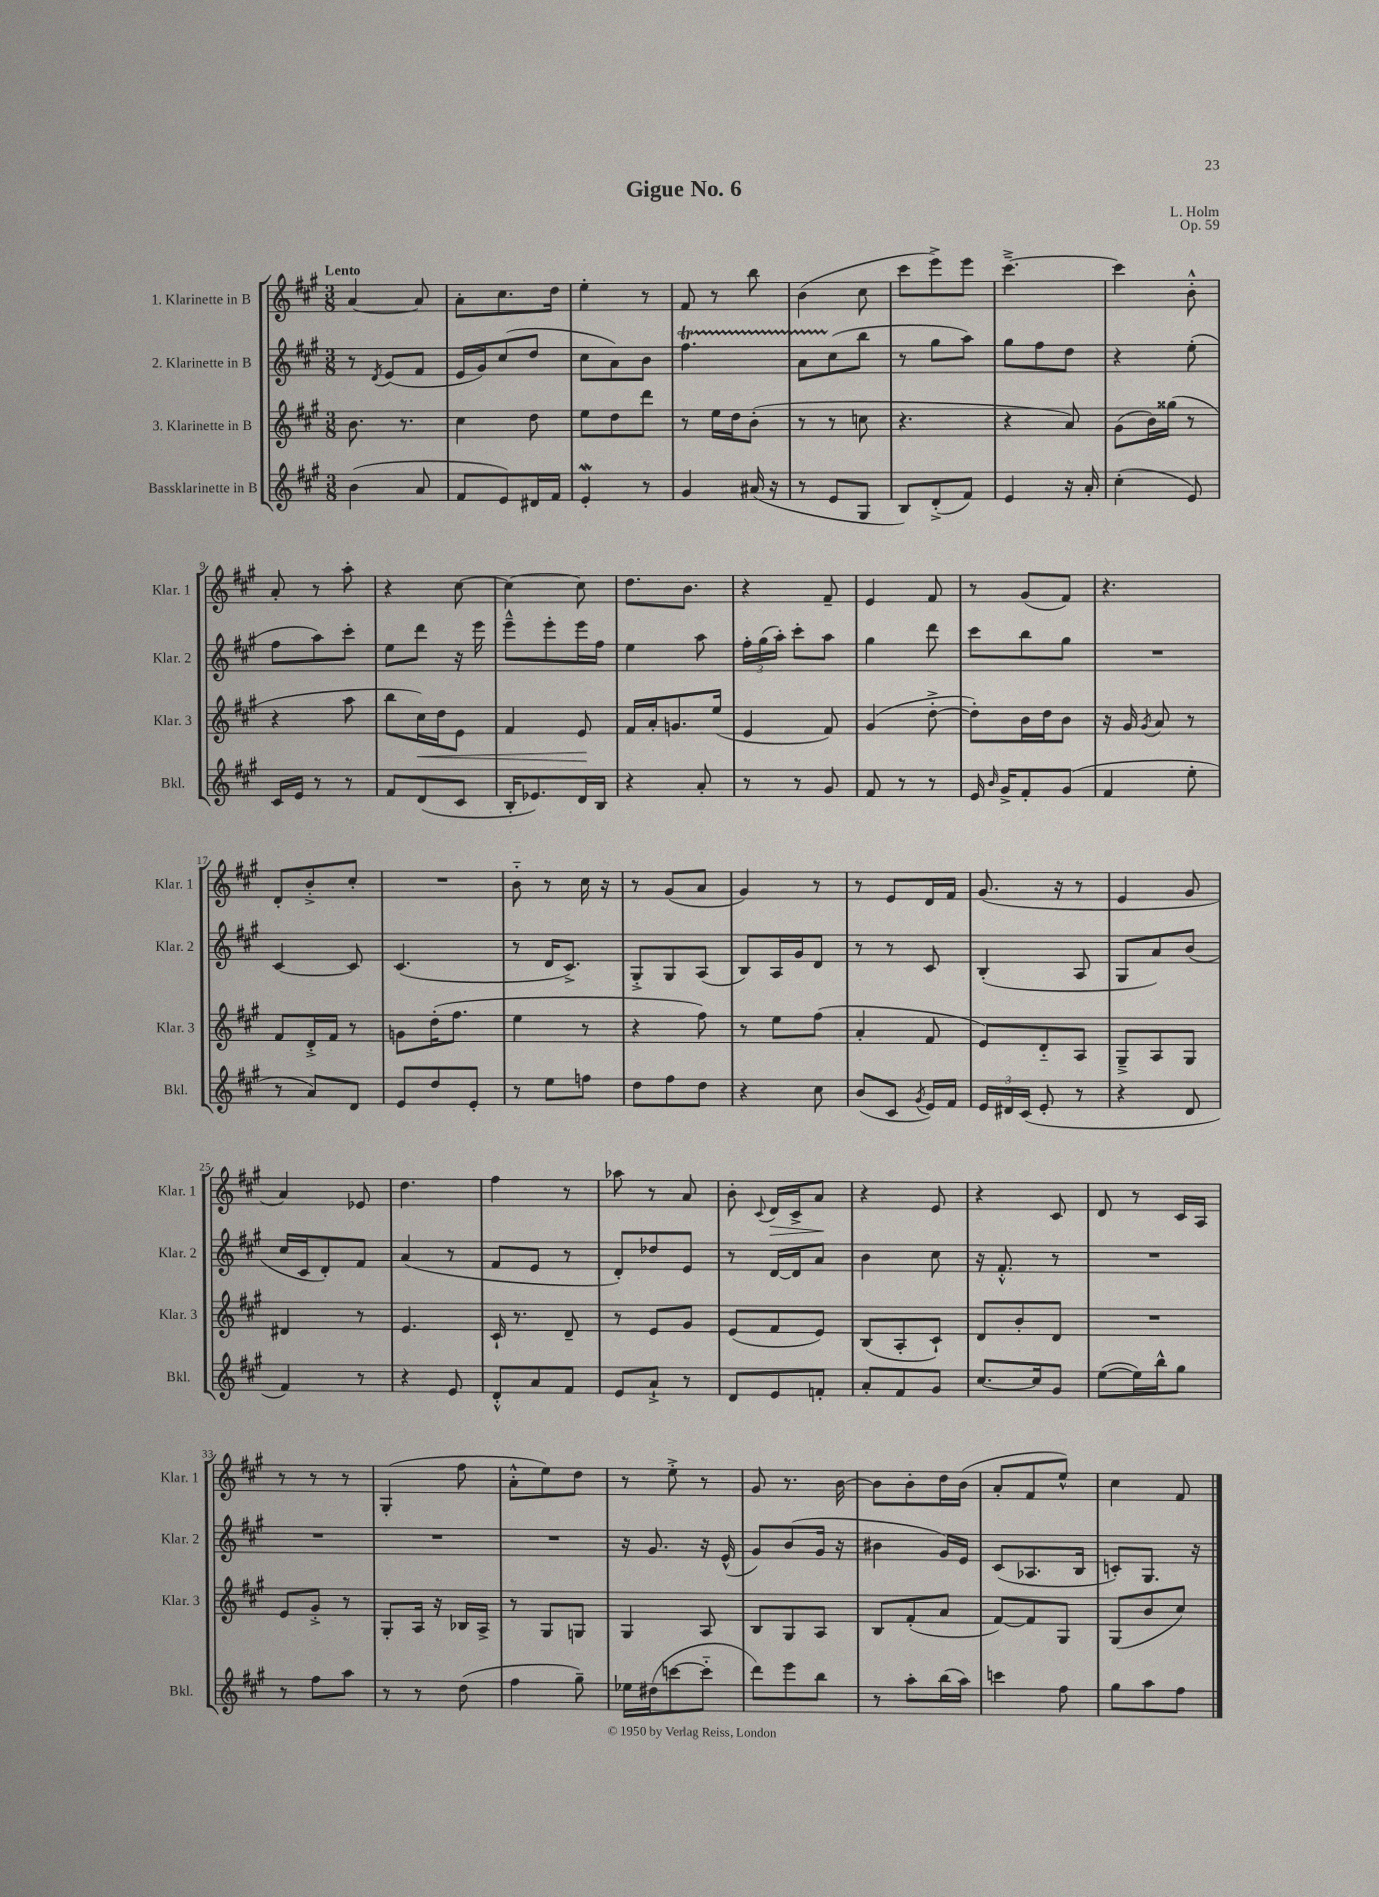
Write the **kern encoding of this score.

**kern	**kern	**kern	**kern
*staff4	*staff3	*staff2	*staff1
*clefG2	*clefG2	*clefG2	*clefG2
*k[f#c#g#]	*k[f#c#g#]	*k[f#c#g#]	*k[f#c#g#]
*M3/8	*M3/8	*M3/8	*M3/8
(4b\	8.b\	8r	[4a/
.	.	8qd/	.
.	.	(8e/L	.
.	8.r	.	.
8a/	.	8f#/J	8a/]
=	=	=	=
8f#/L	4cc#\	16e/LL	8a'\L
.	.	16g#/J)	.
8e/)	.	(8cc#/	8.cc#\
16d#/L	8dd\	8dd/J	.
16f#/JJ	.	.	16dd\Jk
=	=	=	=
4e'/	8ee\L	8cc#\L	4ee'\
.	8dd\	8a\)	.
8r	8ddd\J	8b\J	8r
=	=	=	=
4g#/	8r	4.ff#\	8f#/
.	16ee\LL	.	8r
.	16dd\J	.	.
(16a#/	(8b'\J	.	8bb\
16r	.	.	.
=	=	=	=
8r	8r	8a\L	(4b\
8e/L	8r	(8cc#\	.
8G#/J	8cc\	8bb\J	8cc#\
=	=	=	=
8B/L)	4.r	8r	8ccc#\L
(8d'^/	.	8gg#\L	8eee^\)
8f#/J)	.	8aa\J)	8eee\J
=	=	=	=
4e/	4r	8gg#\L	[4.ccc#~^\
.	.	8ff#\	.
16r	8a/)	8dd\J	.
16a'/	.	.	.
=	=	=	=
(4cc#'\	(8g#\L	4r	4ccc#\]
.	16b\L)	.	.
.	(16gg##\JJ	.	.
8e/)	8r	(8ee'\	8b'^^\
=	=	=	=
16c#/LL	4r	8ff#\L	8a'/
16e/JJ	.	.	.
8r	.	8aa\)	8r
8r	8aa\	8ccc#'\J	8aa'\
=	=	=	=
8f#/L	8bb\L	8ee\L	4r
(8d/	16cc#\L)	8ddd\J	.
.	16dd\J	.	.
8c#/J	8e\J	16r	[8cc#\
.	.	16eee\	.
=	=	=	=
16B'/LK	4f#/	8eee~^^\L	4cc#\_
8.e-/)	.	.	.
.	.	8eee'\	.
16d/L	8e/	16eee\L	8cc#\]
16B/JJ	.	16ff#\JJ	.
=	=	=	=
4r	16f#/LL	4ee\	8.dd\L
.	16a'/J	.	.
.	8.g/	.	.
.	.	.	8.b\J
8a'/	.	8aa\	.
.	(16ee/Jk	.	.
=	=	=	=
8r	4e/	24ff#'\LL	4r
.	.	(24gg#\	.
.	.	24aa'\JJ)	.
8r	.	8ccc#'\L	.
8g#/	8f#/)	8aa\J	8f#~/
=	=	=	=
8f#/	(4g#/	4gg#\	4e/
8r	.	.	.
8r	[8dd'^\	8ddd\	8f#/
=	=	=	=
16e/	8dd'\]L)	8ccc#\L	8r
16qqb/	.	.	.
16g#^/LK	.	.	.
8f#'/	16b\L	8bb\	(8g#/L
.	16dd\J	.	.
(8g#/J	8b\J	8gg#\J	8f#/J)
=	=	=	=
4f#/	16r	4.r	4.r
.	16g#/	.	.
.	8qg#/	.	.
.	8a/	.	.
8ee'\	8r	.	.
=	=	=	=
8r	8f#/L	[4c#/	8d'/L
8a/L)	16d'^/L	.	8b'^/
.	16f#/JJ	.	.
8d/J	8r	8c#/]	8cc#'/J
=	=	=	=
8e/L	8g\L	(4.c#/	4.r
8dd/	(16dd'\K	.	.
.	8.ff#\J	.	.
8e'/J	.	.	.
=	=	=	=
8r	4ee\	8r	8b'~\
8ee\L	.	16d/LK	8r
.	.	8.c#^/J)	.
8ff\J	8r	.	16cc#\
.	.	.	16r
=	=	=	=
8dd\L	4r	8G#'^/L	8r
8ff#\	.	8G#/	(8g#/L
8dd\J	8ff#\)	(8A/J	8a/J
=	=	=	=
4r	8r	8B/L)	4g#/)
.	8ee\L	16A/L	.
.	.	16g#/J	.
8cc#\	(8ff#\J	8d/J	8r
=	=	=	=
(8b/L	4a'/	8r	8r
8c#/J	.	8r	8e/L
8qg#/	.	.	.
16e/LL)	8f#/	8c#/	16d/L
16f#/JJ	.	.	16f#/JJ
=	=	=	=
24e/LL	8e/L)	(4B'/	(8.g#/
24d#/	.	.	.
(24c#/JJ	.	.	.
8e'/	8d'~/	.	.
.	.	.	16r
8r	8A/J	8A/	8r
=	=	=	=
4r	8G#~^/L	8G#/L	4e/
.	8A/	8a/)	.
8d/	8G#/J	(8b/J	8g#/
=	=	=	=
4f#/)	4d#/	16cc#/LL	4a/)
.	.	16c#/J	.
.	.	8d'/)	.
8r	8r	8f#/J	8e-/
=	=	=	=
4r	4.e/	(4a/	4.dd\
8e/	.	8r	.
=	=	=	=
8d'^^/L	16c#`/	8f#/L	4ff#\
.	8.r	.	.
8a/	.	8e/J	.
8f#/J	8d~/	8r	8r
=	=	=	=
8e/L	8r	8d'/L)	8aa-\
8a`^/J	8e/L	8dd-/	8r
8r	8g#/J	8e/J	8a/
=	=	=	=
8d/L	(8e/L	8r	8b'\
.	.	.	8qqc#/
8e/	8f#/	[16d/LL	16d/LL
.	.	16d/]J	16c#^/J
8f'/J	8e/J)	8a/J	8a/J
=	=	=	=
8a'/L	(8B/L	4b\	4r
8f#/	8A'/	.	.
8g#/J	8c#`/J)	8cc#\	8e/
=	=	=	=
[8.cc#/L	8d/L	16r	4r
.	.	8.f#'^^/	.
.	8b'/	.	.
16cc#/]k	.	.	.
8g#/J	8d/J	8r	8c#/
=	=	=	=
([8ee\L	4.r	4.r	8d/
16ee\]L)	.	.	8r
16bb^^\J	.	.	.
8gg#\J	.	.	16c#/LL
.	.	.	16A/JJ
=	=	=	=
8r	8e/L	4.r	8r
8ff#\L	8g#'^/J	.	8r
8aa\J	8r	.	8r
=	=	=	=
8r	8G#'/L	4.r	(4G#'/
8r	16A/Jk	.	.
.	16r	.	.
(8dd\	16B-/LL	.	8ff#\
.	16A^/JJ	.	.
=	=	=	=
4ff#\	8r	4.r	8a'^^\L
.	8G#/L	.	8ee\)
8gg#~\)	8G/J	.	8dd\J
=	=	=	=
16ee-\LL	4G#/	16r	8r
(16dd#\J	.	8.g#/	.
[8ccc\	.	.	8ee'^\
8ccc'~\]J	8A/	16r	8r
.	.	(16e^^/	.
=	=	=	=
8ddd\L)	8B/L	8g#/L)	8g#/
8eee\	8G#/	(8b/	8.r
8bb\J	8A/J	16g#/Jk	.
.	.	16r	[16b\
=	=	=	=
8r	8B/L	4b#\	8b\]L
8aa'\L	(8f#'/	.	8b'\
(16bb\L	8a/J	16g#/LL)	16dd\L
16aa\JJ)	.	16e/JJ	(16b\JJ
=	=	=	=
4ccc\	[8f#/L)	(8c#/L	8a'/L
.	8f#/]	8.A-/	8f#/
8ff#\	8G#/J	.	8ee^^/J)
.	.	16B/Jk	.
=	=	=	=
8gg#\L	(8G#/L	8c'/L)	4cc#\
8aa\	8b/	8.G#/J	.
8ff#\J	8cc#/J)	.	8f#/
.	.	16r	.
==	==	==	==
*-	*-	*-	*-
